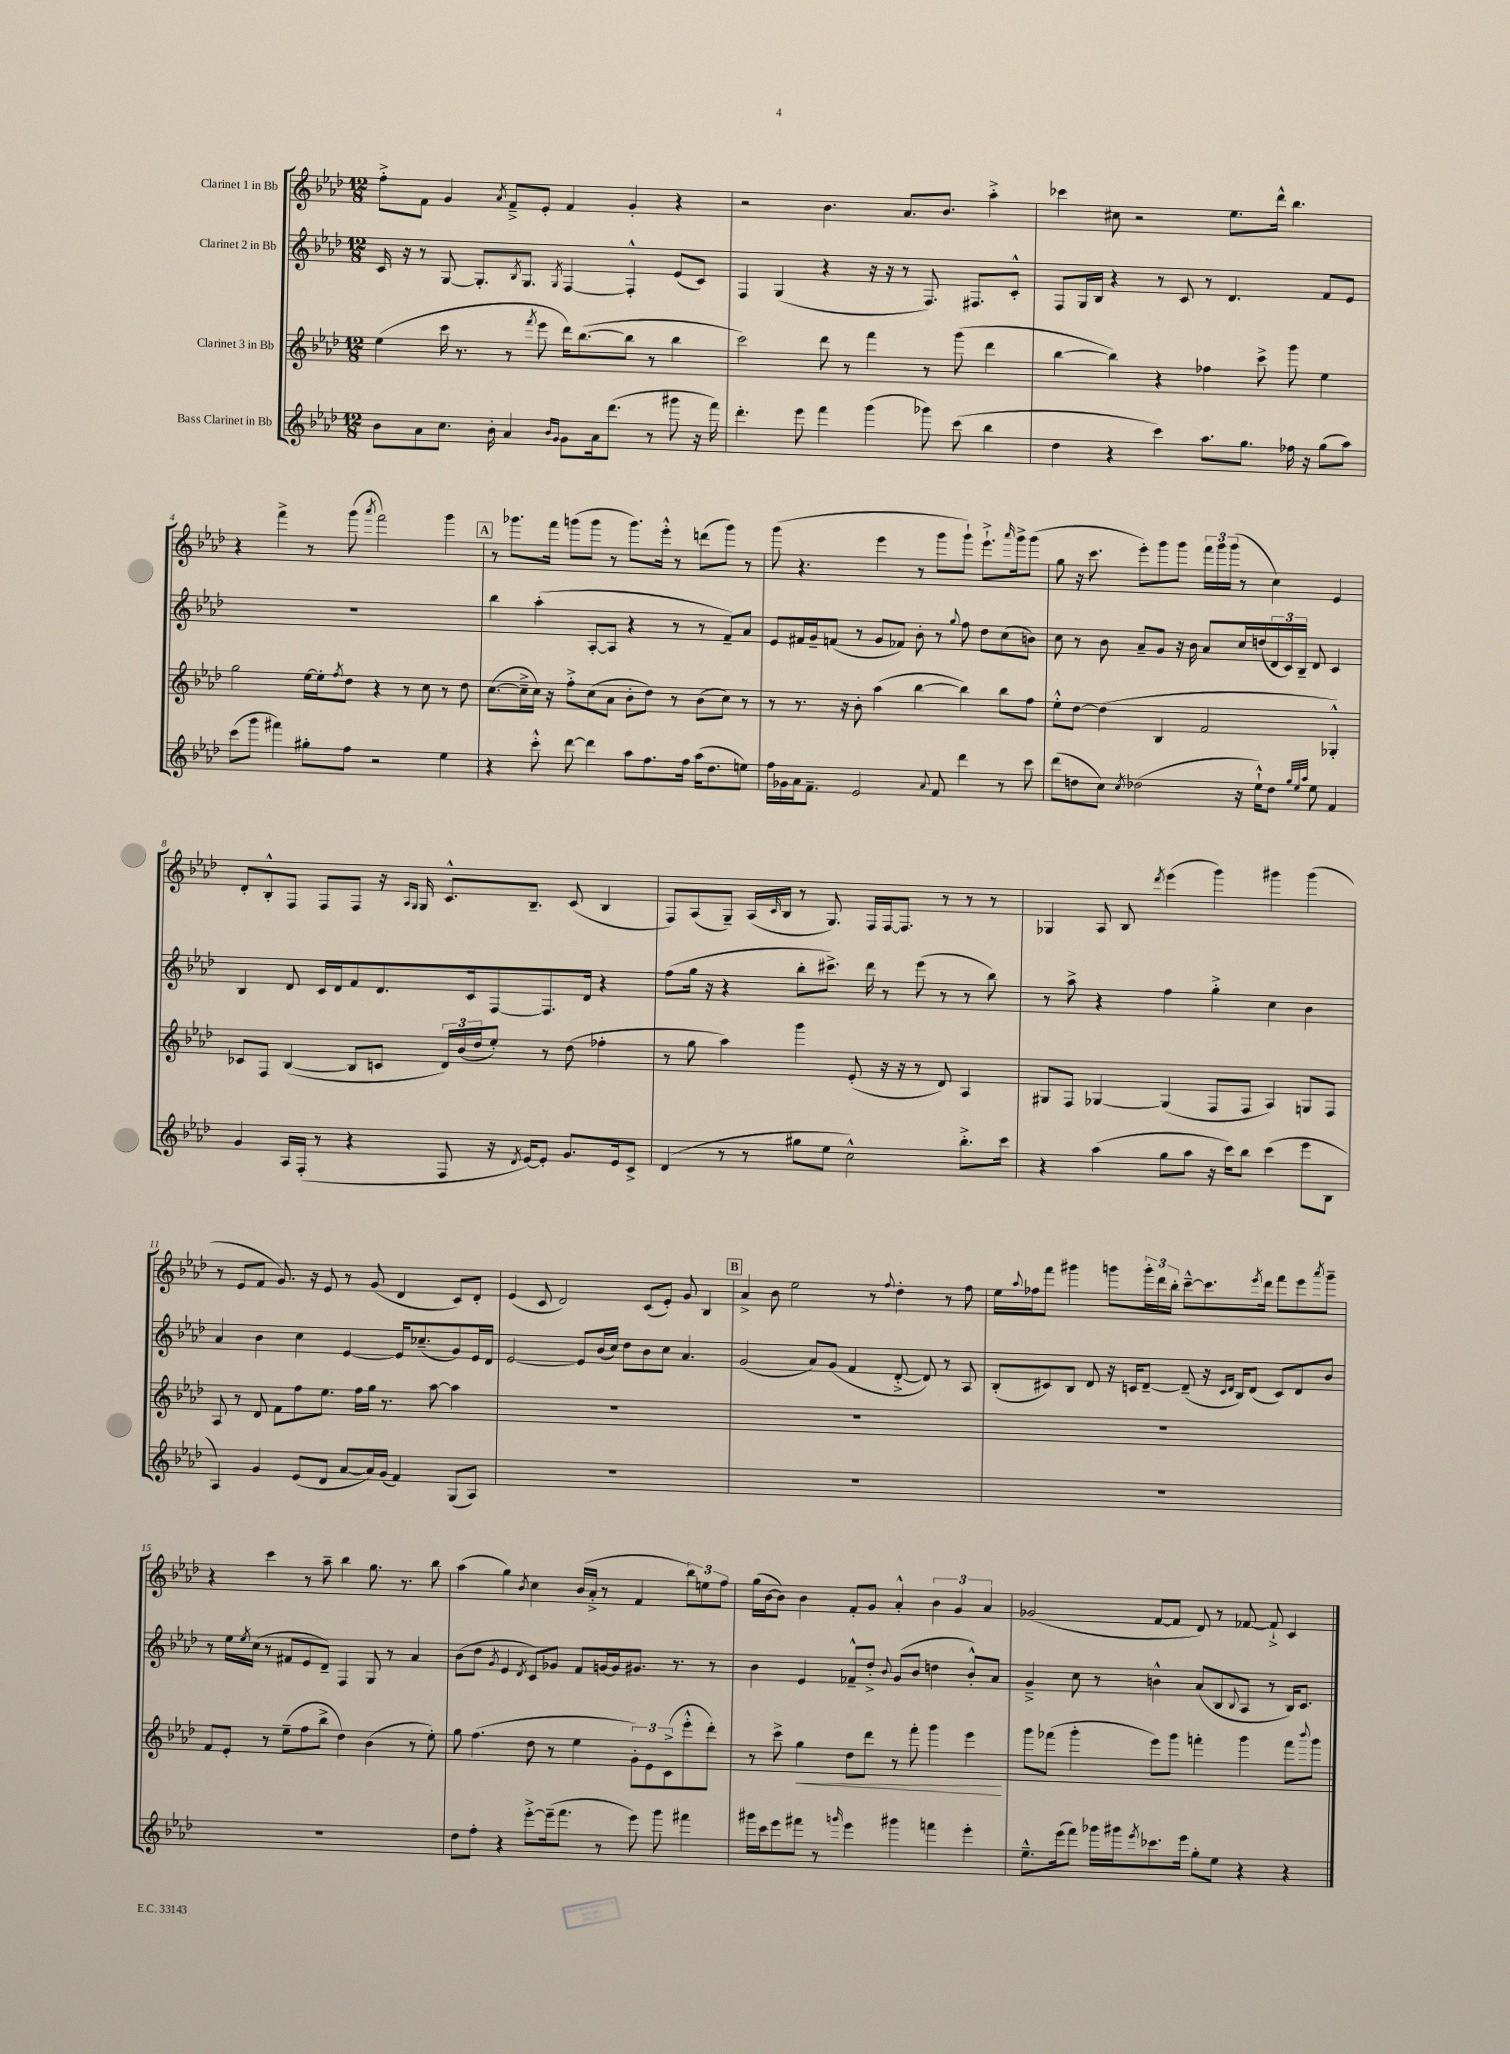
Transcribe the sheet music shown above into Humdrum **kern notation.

**kern	**kern	**kern	**kern
*staff4	*staff3	*staff2	*staff1
*clefG2	*clefG2	*clefG2	*clefG2
*k[b-e-a-d-]	*k[b-e-a-d-]	*k[b-e-a-d-]	*k[b-e-a-d-]
*M12/8	*M12/8	*M12/8	*M12/8
8b-	(4ee-	16c	8ff'^
.	.	16r	.
8a-	.	8r	8f
8.cc	16ccc	[8G	4g
.	8.r	.	.
.	.	8.G']	.
16b-'	.	.	.
.	.	.	8qa-
4a-	8r	.	8f~^
.	.	8qB-	.
.	.	8.G	.
.	8qfff	.	.
.	8eee-	.	8e-'
16qqb-	.	.	.
16qqg	.	8qG	.
8g	16ddd-)	[4F	4f
.	([8.bb-	.	.
16a-	.	.	.
(8.ddd-	.	.	.
.	8bb-]	4F'^^]	4g'
8r	8r	.	.
8ggg#	4bb-	(8e-	4r
16r	.	8c)	.
16fff)	.	.	.
=	=	=	=
4.ddd-'	2ccc)	4F	2r
.	.	(4G	.
8eee-	.	.	.
4fff	8ddd-	4r	4.b-
.	8r	.	.
(4ggg	4fff	16r	.
.	.	16r	.
.	.	8r	8.a-
8ggg-)	8r	8.F)	.
.	.	.	8.b-
(8ccc	(8ggg	.	.
.	.	8.F#	.
4bb-	4ddd-	.	4aa-'^
.	.	8c'^^	.
=	=	=	=
4dd-	[4bb-	8F	4ccc-
.	.	16G	.
.	.	16B-	.
4r	4bb-])	4r	8cc#
.	.	.	2r
4ccc)	4r	8r	.
.	.	8c	.
8.aa-	4ff-	8r	.
.	.	4.d-	8.ee-
8.gg	.	.	.
.	8ccc^	.	.
.	.	.	16ddd-^^
16ff-	8ggg	.	4.bb-
16r	.	.	.
(8gg	4ee-	8f	.
8aa-)	.	8e-	.
=	=	=	=
(8ccc	2gg	1.r	4r
8ggg	.	.	.
4fff#)	.	.	4fff^
8gg#'	[16ee-	.	8r
.	16ee-']	.	.
.	8qff	.	.
8ff	8dd-	.	(8ggg
.	.	.	8qaaa-
2r	4r	.	2fff)
.	8r	.	.
.	8cc	.	.
4ee-	8r	.	4ggg
.	8dd-	.	.
=	=	=	=
4r	([8.cc	4bb-	8r
.	.	.	8.ggg-
.	16cc~^]	.	.
8ccc'^^	16cc)	(4aa-'	.
.	16r	.	16fff
[8ddd-	8ff'^	.	(8ggg
4ddd-]	(8cc	[8A-'	8ggg
.	8a-	8A-]	8r
8aa-	8b-'	4r	8.ggg)
8.ff	8dd-)	.	.
.	.	.	16eee-'^^
.	8r	8r	8r
16ff	.	.	.
(16aa-	(8b-	8r	(8ddd
8.dd-	.	.	.
.	8cc)	8f~)	8ggg)
8ee)	8r	8a-	8r
=	=	=	=
16ff	8r	8e-	(8ggg
16g-	.	.	.
16a-	8.r	16f#	4.r
8.f~	.	16g~	.
.	.	(8f	.
.	16r	.	.
2e-	8b-'	8r	.
.	(4aa-	8g	4eee-
.	.	8f-)	.
.	[4bb-	8b-'	8r
8qqa-	.	.	.
8f	.	8r	8ggg
.	.	8qqgg	.
4ddd-	4bb-])	8ff	8ggg`)
.	.	8dd-	8.eee-`^
8r	8bb-	(8cc	.
.	.	.	16qqaaa-
.	.	.	16ggg^
8ccc	8ff	8b)	(8ggg
=	=	=	=
(8ddd-	8ee-'^^	8cc	8gg
8dd	[8dd-	8r	16r
.	.	.	8.ccc
8cc)	(4dd-]	8b-	.
8qcc	.	.	.
(2dd-	.	8a-~	8eee-')
.	4B-	8g	8ggg
.	.	16r	8ggg
.	.	16b-	.
.	2f	8a-	24fff
.	.	.	24ggg
.	.	.	(24ggg
16r	.	16cc	8r
16ee-`^^)	.	(16dd	.
8dd-	.	24d-	4cc)
.	.	24c)	.
.	.	24B-~	.
32qqgg	.	.	.
32qqee-	.	.	.
32qqaa-	.	.	.
8ee-	.	8d-	.
4f	4G-'^^)	4c	4e-
=	=	=	=
4g	8c-	4B-	8d-'
.	8F	.	8B-'^^
16A-	([4B-	8d-	8F
(16F'	.	.	.
8r	.	16c	8F
.	.	16d-	.
4r	8B-]	8f	8F
.	8c	8.d-	16r
.	.	.	16qqA-
.	.	.	16qqG
.	.	.	16G
8F	24d-)	.	8.c^^
.	(24b-	.	.
.	.	16c	.
.	24dd-	.	.
16r	8ee-')	[8F	.
8qd-	.	.	.
[16e-)	.	.	8.B-~
8e-']	8r	8.F]	.
8.g	(8dd-	.	(8c
.	.	16d-	.
.	4ff-'	4r	4B-
16e-	.	.	.
8c^	.	.	.
=	=	=	=
(4d-	8r	(8ff	8F)
.	8gg	16gg	(8A-
.	.	16r	.
8r	4aa-)	4r	8G~)
8r	.	.	(16A-
.	.	.	16qqc
.	.	.	16B-
8gg#	4ggg	8bb-'	8r
8ee-	.	8.ccc#^)	8.G)
2cc^^)	(8e-'	.	.
.	.	16ddd-	16F
.	16r	8r	[16F
.	16r	.	8.F]
.	8r	(8eee-	.
.	8d-)	8r	8r
8.bb-'^	4A-	8r	8r
.	.	8bb-)	8r
16ccc	.	.	.
=	=	=	=
4r	8G#	8r	4G-
.	8F	8aa-^	.
(4aa-	[4G-	4r	8A-
.	.	.	8B-
.	.	.	8qddd-
8gg	(4G-]	4ff	(4eee-
8aa-	.	.	.
16r	8F	4gg'^	4ggg)
16ccc)	.	.	.
8bb-	8F	.	.
(4ccc	4A-)	4cc	4ggg#
8eee-	8G	4b-	(4ggg#
8B-	8F	.	.
=	=	=	=
4A-)	8A-	4a-	8r
.	8r	.	8e-
4g	8d-	4b-	8f
.	8f	.	8.g)
(8e-	8ff	4cc	.
.	.	.	16r
8d-	8.ee-	.	8e-
[8a-	.	[4e-	8r
.	16ff	.	.
16a-])	16gg	.	(8g
(16g	8.r	.	.
4f)	.	16e-]	4d-
.	.	(8.cc-~	.
.	[8aa-	.	.
(8G	4aa-]	8g)	8c)
8A-)	.	16e-	8d-'
.	.	16d-	.
=	=	=	=
1.r	1.r	[2e-	(4e-
.	.	.	8c
.	.	.	2d-)
.	.	8e-]	.
.	.	(16b-	.
.	.	16cc)	.
.	.	8dd-	.
.	.	8b-	(8c
.	.	8cc	8e-')
.	.	4.a-	8g
.	.	.	4B-
=	=	=	=
1.r	1.r	(2g	4a-^
.	.	.	8b-
.	.	.	2ee-
.	.	8a-)	.
.	.	(8g	.
.	.	4f	.
.	.	.	8r
.	.	.	8qqff
.	.	[8d-'^	4dd-'
.	.	8d-])	.
.	.	8r	8r
.	.	8A-	8ff
=	=	=	=
1.r	1.r	(8B-'	16ee-
.	.	.	8qqaa-
.	.	.	16ff-
.	.	8c#)	8fff
.	.	8B-	4ggg#
.	.	8d-	.
.	.	16r	8ggg
.	.	16c	.
.	.	[8d-~	24ggg'
.	.	.	24ddd-
.	.	.	24bb-'
.	.	(8d-~]	[8ccc~^^
.	.	16r	8.ccc]
.	.	16qqc	.
.	.	16qqd-	.
.	.	16B-)	.
.	.	(8d-	.
.	.	.	8qeee-
.	.	.	16ddd-
.	.	8c)	8fff
.	.	8d-	8eee-
.	.	.	8qaaa-
.	.	8b-	8ggg~
=	=	=	=
1.r	8f	8r	4r
.	8e-'	16ee-	.
.	.	8qee-	.
.	.	(16cc	.
.	8r	8r	4ccc
.	(8ee-~	8f#	.
.	8ff	8e-	8r
.	8bb-^	8d-~)	8aa-~
.	4dd-)	4F	4bb-
.	(4b-	8G	8.gg
.	.	8r	.
.	.	.	8.r
.	8r	4a-	.
.	8ee-')	.	8bb-
=	=	=	=
8dd-	8gg	(8b-	(4aa-
8ff'	(4.ff	8dd-	.
.	.	8qg	.
4r	.	4e-	4gg)
.	.	8qd-	8qb-
[8eee-'^	8dd-	8c)	4cc
(16eee-~]	8r	8g-	.
8.fff	.	.	.
.	4ee-	8f	(16b-
.	.	.	16a-'^
8r	.	[16g	8r
.	.	16g]	.
8eee-)	12g')	8.g#	4f
.	12e-	.	.
8ggg	.	.	.
.	(12c^	.	.
.	.	8.r	.
4fff#	8eee-'^^	.	12bb-)
.	.	.	12ee
.	8ddd-')	8r	.
.	.	.	12ff
=	=	=	=
16ggg#	8r	4b-	(16gg
16ccc	.	.	[16b-
8eee-	8ccc^	.	8b-])
8fff#	4gg	4e-	4b-
8r	.	.	.
16qqggg	.	.	.
4eee-	8dd-	8f-~^^	8f'
.	8ddd-	8dd-'^	8g
.	.	8qqb-	.
4ggg#	8r	(8g	4a-'^^
.	8fff'	8b-	.
4fff	4ggg	4dd	6b-
.	.	.	6g
4eee-'	4eee-	8b-'^^)	.
.	.	.	6a-
.	.	8a-	.
=	=	=	=
8.ee-~^^	8ggg	4g~^	(2g-
.	(8fff-	.	.
(16eee-	.	.	.
8fff)	4ggg'	8cc	.
16ggg-	.	8r	.
16ggg#	.	.	.
8qeee-	.	.	.
8.ccc-	8eee-)	4b^^	[8f
.	8ggg	.	8f]
16eee-	.	.	.
8gg'	4fff'	(8a-	8d-)
8ee-	.	8B-	8r
.	.	8qqB-	.
4r	4ggg	8A-	[8f-
.	.	8r	8f-`^]
4r	8fff	16B-)	4c
.	.	8.c	.
.	8qqbbb-	.	.
.	8ggg	.	.
==	==	==	==
*-	*-	*-	*-
